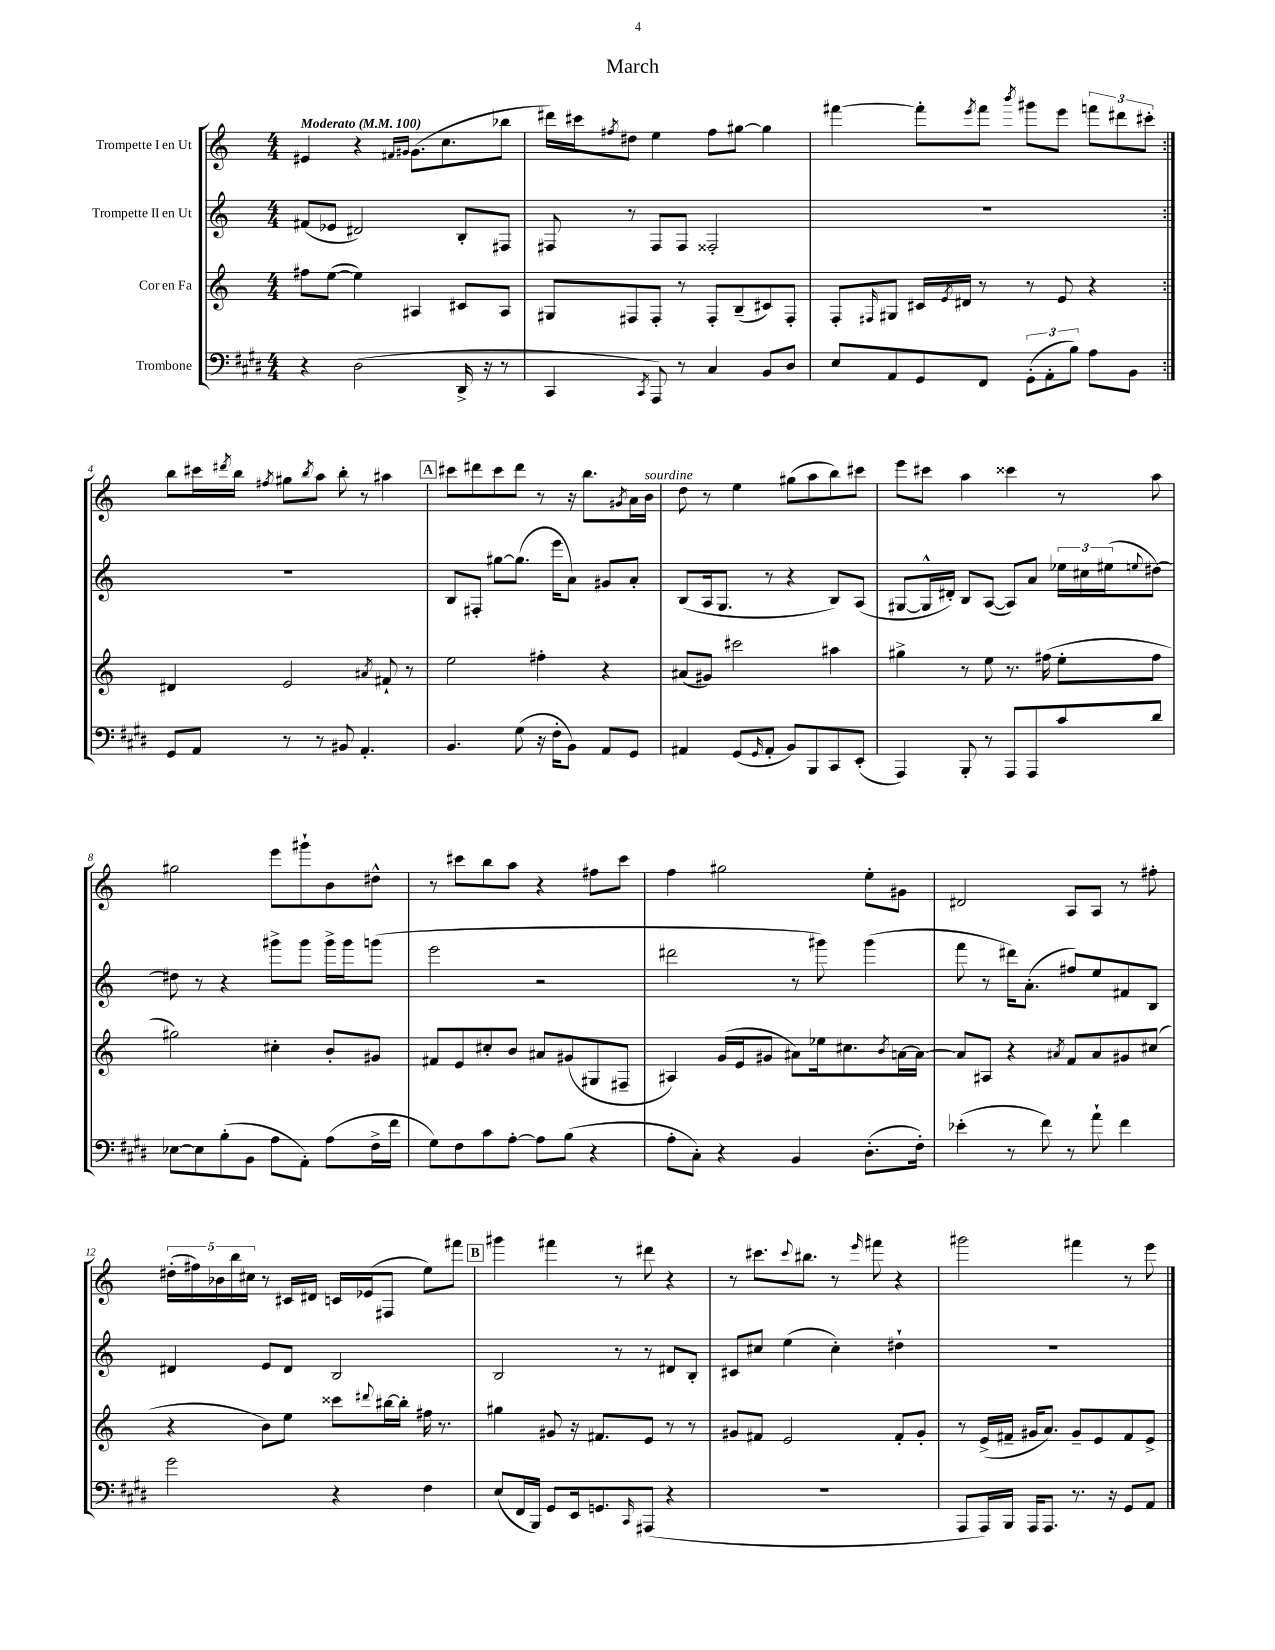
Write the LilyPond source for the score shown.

\header { title = "March" }
<<
\new StaffGroup <<
\new Staff = "s0" \with { instrumentName = "Trompette I en Ut" } {
    \clef treble \key c \major \numericTimeSignature \time 4/4 \tempo "Moderato" 4 = 100
    \repeat volta 2 { eis'4 r4 \grace { fis'16 gis'16 } gis'8.( c''8. bes''8 |
    dis'''16) cis'''16 \acciaccatura { fis''8 } dis''8 e''4 fis''8 gis''8~ gis''4 |
    fis'''4~ fis'''8-. \acciaccatura { e'''8 } fis'''8 \acciaccatura { b'''8 } gis'''8 e'''8 \tuplet 3/2 { f'''8 dis'''8 cis'''8-. } | }
    b''8 cis'''16 \acciaccatura { dis'''8 } b''16 \acciaccatura { fis''8 } gis''8 \acciaccatura { b''8 } a''8 b''8-. r8 ais''4 |
    \mark \markup { \box "A" } cis'''8 dis'''8 cis'''8 dis'''8 r8 r16 b''8. \acciaccatura { gis'8 } a'16 b'16^\markup { \italic "sourdine" } |
    d''8 r8 e''4 gis''8( a''8 b''8) cis'''8 |
    e'''8 cis'''8 a''4 cisis'''4 r8 a''8 |
    gis''2 e'''8 gis'''8-! b'8 dis''8-^ |
    r8 cis'''8 b''8 a''8 r4 fis''8 cis'''8 |
    f''4 gis''2 e''8-. gis'8 |
    dis'2 a8 a8 r8 fis''8-. |
    \tuplet 5/4 { dis''16-.( fis''16) bes'16 b''16 cis''16 } r8 cis'16 dis'16 c'16 ees'16( fis8 e''8) fis'''8 |
    \mark \markup { \box "B" } gis'''4 fis'''4 r8 dis'''8 r4 |
    r8 cis'''8. \appoggiatura { cis'''8 } bis''8. r8 \grace { e'''16 } fis'''8 r4 |
    gis'''2 fis'''4 r8 e'''8 \bar "|." |
}
\new Staff = "s1" \with { instrumentName = "Trompette II en Ut" } {
    \clef treble \key c \major \numericTimeSignature \time 4/4
    \repeat volta 2 { fis'8( ees'8 dis'2) b8-. fis8 |
    fis8 r8 fis8 fis8 fisis2-. |
    R1 | }
    R1 |
    \mark \markup { \box "A" } b8 fis8-. gis''8~ gis''8.( e'''16 a'8) gis'8 a'8-. |
    b8( a16 g8. r8 r4 b8) a8( |
    gis8~ gis16-^ dis'16-.) b8 a8~( a8) a'8 \tuplet 3/2 { ees''16 cis''16 eis''16( } \appoggiatura { e''8 } dis''8~) |
    dis''8 r8 r4 gis'''8-> gis'''8 gis'''16-> gis'''16 g'''8( |
    e'''2 r2 |
    dis'''2 r8 gis'''8) gis'''4( |
    f'''8 r8 dis'''16) a'8.-.( fis''8) e''8 fis'8 b8 |
    dis'4 e'8 dis'8 b2 |
    \mark \markup { \box "B" } b2 r8 r8 dis'8 b8-. |
    cis'8 cis''8 e''4( cis''4-.) dis''4-! |
    R1 \bar "|." |
}
\new Staff = "s2" \with { instrumentName = "Cor en Fa" } {
    \clef treble \key c \major \numericTimeSignature \time 4/4
    \repeat volta 2 { fis''8 e''8~( e''4) ais4 cis'8 ais8 |
    gis8 fis8 fis8-. r8 fis8-. b8--( cis'8) fis8-. |
    f8-. \grace { fis16 } gis8 cis'16 \acciaccatura { e'8 } dis'16 r8 r8 e'8 r4 | }
    dis'4 e'2 \acciaccatura { ais'8 } fis'8-! r8 |
    \mark \markup { \box "A" } e''2 fis''4-. r4 |
    ais'8( gis'8) cis'''2 ais''4 |
    gis''4-> r8 e''8 r8. fis''16( e''8-. fis''8 |
    gis''2) cis''4-. b'8-. gis'8 |
    fis'8 e'8 cis''8-. b'8 ais'8 gis'8( gis8 fis8-- |
    ais4) g'16( e'16 gis'8 ais'8) ees''16 cis''8. \acciaccatura { b'8 } a'16~ a'16~ |
    a'8 ais8 r4 \acciaccatura { ais'8 } f'8 ais'8 gis'8 cis''8( |
    r4 b'8) e''8 cisis'''8 \appoggiatura { dis'''8 } bis''16~ bis''16-. fis''16 r8. |
    \mark \markup { \box "B" } gis''4 gis'8 r16 fis'8. e'8 r8 r8 |
    gis'8 fis'8 e'2 fis'8-. gis'8-. |
    r8 e'16->( fis'16-- gis'16 a'8.) gis'8-- e'8 fis'8 e'8-> \bar "|." |
}
\new Staff = "s3" \with { instrumentName = "Trombone" } {
    \clef bass \key e \major \numericTimeSignature \time 4/4
    \repeat volta 2 { r4 dis2( dis,16-> r16 r8 |
    cis,4 \acciaccatura { cis,8 } a,,8) r8 cis4 b,8 dis8 |
    e8 a,8 gis,8 fis,8 \tuplet 3/2 { gis,8-.( a,8-. b8) } a8 b,8 | }
    gis,8 a,8 r8 r8 bis,8 a,4.-. |
    \mark \markup { \box "A" } b,4. gis8( r16 fis16-. b,8) a,8 gis,8 |
    ais,4 gis,8( \grace { gis,16 } ais,8-. b,8) b,,8 cis,8 e,8-.( |
    a,,4) b,,8-. r8 a,,8 a,,8 cis'8 dis'8 |
    ees8~ ees8 b8-.( b,8 a8 a,8-.) a8( fis16-> fis'16 |
    gis8) fis8 cis'8 a8~-. a8 b8( r4 |
    a8-. cis8-.) r4 b,4 dis8.-.( fis16-.) |
    ees'4-.( r8 fis'8) r8 a'8-! fis'4 |
    gis'2 r4 fis4 |
    \mark \markup { \box "B" } e8( fis,16 b,,16) gis,8 e,16 g,8. \grace { cis,16 } ais,,8( r4 |
    R1 |
    a,,8 a,,16) b,,16 a,,16 a,,8. r8. r16 gis,8 a,8 \bar "|." |
}
>>
>>
